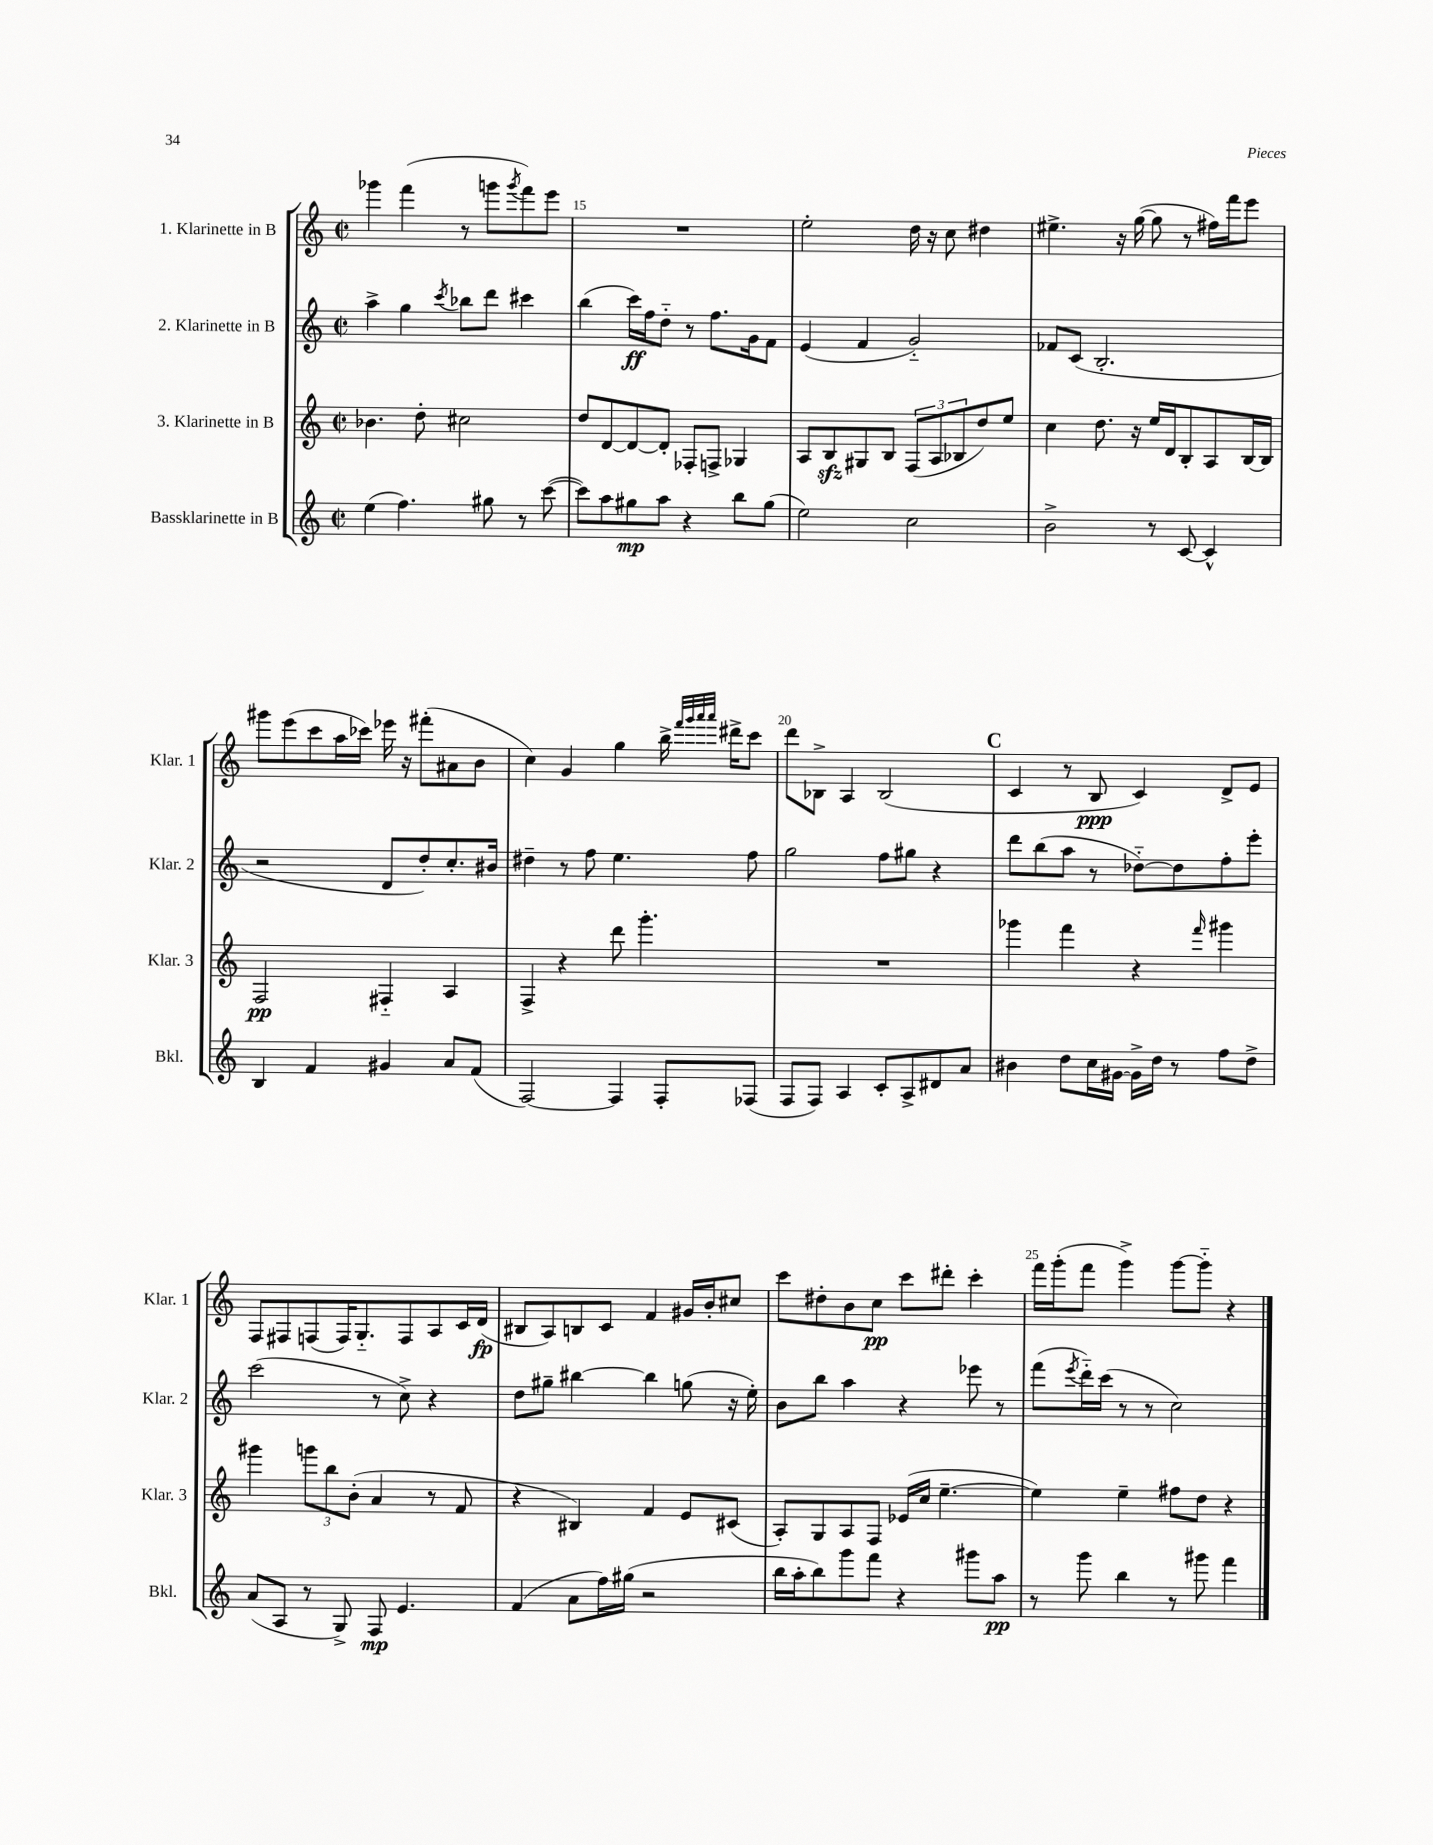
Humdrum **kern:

**kern	**dynam	**kern	**dynam	**kern	**dynam	**kern	**dynam
*part4	*part4	*part3	*part3	*part2	*part2	*part1	*part1
*staff4	*staff4	*staff3	*staff3	*staff2	*staff2	*staff1	*staff1
*I"Bassklarinette in B	*	*I"3. Klarinette in B	*	*I"2. Klarinette in B	*	*I"1. Klarinette in B	*
*I'Bkl.	*	*I'Klar. 3	*	*I'Klar. 2	*	*I'Klar. 1	*
*clefG2	*	*clefG2	*	*clefG2	*	*clefG2	*
*k[]	*	*k[]	*	*k[]	*	*k[]	*
*M2/2	*	*M2/2	*	*M2/2	*	*M2/2	*
*met(c|)	*	*met(c|)	*	*met(c|)	*	*met(c|)	*
=14	=14	=14	=14	=14	=14	=14	=14
(4ee\	.	4.b-X\	.	4aa^\	.	4ggg-X\	.
4.ff\)	.	.	.	4gg\	.	(4fff\	.
.	.	8dd'\	.	.	.	.	.
.	.	.	.	8qccc/	.	.	.
.	.	2cc#X\	.	8bb-X\L	.	8r	.
8gg#X\	.	.	.	8ddd\J	.	8gggn\L	.
.	.	.	.	.	.	8qggg/	.
8r	.	.	.	4ccc#X\	.	8fff\)	.
([8ccc\	.	.	.	.	.	8eee\J	.
=15	=15	=15	=15	=15	=15	=15	=15
8ccc\L])	.	8dd/L	.	(4bb\	.	1r	.
8aa\	.	[8d/	.	.	.	.	.
8gg#X\	mp	8d/_	.	16ccc\LL)	ff	.	.
.	.	.	.	16ff\J	.	.	.
8aa\J	.	8d'/J]	.	8dd\J	.	.	.
4r	.	8F-X'/L	.	8r	.	.	.
.	.	8Fn^/J	.	8.ff\L	.	.	.
8bb\L	.	4G-X/	.	.	.	.	.
.	.	.	.	16g\k	.	.	.
(8gg#\J	.	.	.	8f\J	.	.	.
=16	=16	=16	=16	=16	=16	=16	=16
2ee\)	.	8A/L	.	(4e/	.	2ee'\	.
.	.	8Bzz/	.	.	.	.	.
.	.	8G#X/	.	4f/	.	.	.
.	.	8B/J	.	.	.	.	.
2cc\	.	(12F/L	.	2g/)	.	16dd\	.
.	.	.	.	.	.	16r	.
.	.	12A/	.	.	.	.	.
.	.	.	.	.	.	8cc\	.
.	.	12B-X/	.	.	.	.	.
.	.	8dd/)	.	.	.	4dd#X\	.
.	.	8ee/J	.	.	.	.	.
=17	=17	=17	=17	=17	=17	=17	=17
2b^\	.	4cc\	.	8f-X/L	.	4.ee#X^\	.
.	.	.	.	(8c/J	.	.	.
.	.	8.dd\	.	2.B'/	.	.	.
.	.	.	.	.	.	16r	.
.	.	16r	.	.	.	([16gg\	.
8r	.	16ee/LL	.	.	.	8gg\]	.
.	.	16d/J	.	.	.	.	.
[8c/	.	8B'/	.	.	.	8r	.
4c^^/]	.	8A/	.	.	.	16ff#X\LL)	.
.	.	.	.	.	.	16fff\J	.
.	.	[16B/L	.	.	.	8eee\J	.
.	.	16B/JJ]	.	.	.	.	.
!!LO:LB:g=z
=18	=18	=18	=18	=18	=18	=18	=18
4B/	.	2F/	pp	2r	.	8ggg#X\L	.
.	.	.	.	.	.	(8eee\	.
4f/	.	.	.	.	.	8ccc\	.
.	.	.	.	.	.	16aa\L	.
.	.	.	.	.	.	16ccc-X\JJ)	.
4g#X/	.	4F#X/	.	8d/L	.	16eee-X\	.
.	.	.	.	.	.	16r	.
.	.	.	.	8dd'/)	.	(8fff#X'\L	.
8a/L	.	4A/	.	8.cc'/	.	8a#X\	.
(8f/J	.	.	.	.	.	8b\J	.
.	.	.	.	16b#X/Jk	.	.	.
=19	=19	=19	=19	=19	=19	=19	=19
[2F/)	.	4F^/	.	4dd#X~\	.	4cc\)	.
.	.	4r	.	8r	.	4g/	.
.	.	.	.	8ff\	.	.	.
4F/]	.	8ddd\	.	4.ee\	.	4gg\	.
.	.	4.ggg'\	.	.	.	.	.
8F'/L	.	.	.	.	.	16bb^\	.
.	.	.	.	.	.	32qqfff/LLL	.
.	.	.	.	.	.	32qqggg/	.
.	.	.	.	.	.	32qqaaa/	.
.	.	.	.	.	.	32qqaaa/JJJ	.
.	.	.	.	.	.	16ddd#X^\KL	.
(8F-X/J	.	.	.	8ff\	.	8ccc\J	.
=20	=20	=20	=20	=20	=20	=20	=20
8F/L	.	1r	.	2gg\	.	8ddd\L	.
8F/J)	.	.	.	.	.	8B-X^\J	.
4A/	.	.	.	.	.	4A/	.
8c'/L	.	.	.	8ff\L	.	(2B-/	.
8A^/	.	.	.	8gg#X\J	.	.	.
8d#X/	.	.	.	4r	.	.	.
8a/J	.	.	.	.	.	.	.
!!LO:REH:place=s1:t=C
=21	=21	=21	=21	=21	=21	=21	=21
4b#X\	.	4ggg-X\	.	8ddd\L	.	4c/	.
.	.	.	.	(8bb\	.	.	.
8dd\L	.	4fff\	.	8aa\J	.	8r	.
16cc\L	.	.	.	8r	.	8B/	ppp
[16g#X\JJ	.	.	.	.	.	.	.
16g#^\LL]	.	4r	.	[8dd-X\L)	.	4c/)	.
16dd\JJ	.	.	.	.	.	.	.
8r	.	.	.	8dd-\]	.	.	.
.	.	16qqfff/	.	.	.	.	.
8ff\L	.	4ggg#X\	.	8ff'\	.	8d^/L	.
8dd^\J	.	.	.	8eee'\J	.	8e/J	.
!!LO:LB:g=z
=22	=22	=22	=22	=22	=22	=22	=22
(8a/L	.	4ggg#X\	.	(2ccc\	.	8F/L	.
8A/J	.	.	.	.	.	8F#X/	.
8r	.	12gggn\L	.	.	.	(8Fn/	.
.	.	12bb\	.	.	.	.	.
8G^/)	.	.	.	.	.	16F/K)	.
.	.	(12b'\J	.	.	.	.	.
.	.	.	.	.	.	8.G/	.
8F/	mp	4a/	.	8r	.	.	.
4.e/	.	.	.	8cc^\)	.	8F/	.
.	.	8r	.	4r	.	8A/	.
.	.	8f/	.	.	.	16c/L	.
.	.	.	.	.	.	(16d/JJ	fp
=23	=23	=23	=23	=23	=23	=23	=23
(4f/	.	4r	.	8dd\L	.	8B#X/L	.
.	.	.	.	8gg#X~\J	.	8A/)	.
8a\L	.	4B#X/)	.	[4bb#X\	.	8Bn/	.
16ff\L)	.	.	.	.	.	8c/J	.
(16gg#X\JJ	.	.	.	.	.	.	.
2r	.	4f/	.	4bb#\]	.	4f/	.
.	.	8e/L	.	(8ggn\	.	16g#X/LL	.
.	.	.	.	.	.	16b'/J	.
.	.	(8c#X/J	.	16r	.	8cc#X/J	.
.	.	.	.	16ee'\)	.	.	.
=24	=24	=24	=24	=24	=24	=24	=24
16bb\LL	.	8A'/L)	.	8b\L	.	8ccc\L	.
16aa'\J	.	.	.	.	.	.	.
8bb\)	.	8G/	.	8bb\J	.	8dd#X'\	.
8ggg\	.	8A/	.	4aa\	.	8b\	.
8fff\J	.	8F/J	.	.	.	8cc\J	pp
4r	.	(16e-X/LL	.	4r	.	8ccc\L	.
.	.	16cc/JJ	.	.	.	.	.
.	.	[4.ee~\	.	.	.	8ddd#X'\J	.
8ggg#X\L	.	.	.	8eee-X\	.	4ccc'\	.
8aa\J	pp	.	.	8r	.	.	.
=25	=25	=25	=25	=25	=25	=25	=25
8r	.	4ee\])	.	(8fff\L	.	16fff\LL	.
.	.	.	.	.	.	(16ggg'\J	.
.	.	.	.	8qeee/	.	.	.
8ggg\	.	.	.	16ddd\L)	.	8fff\J	.
.	.	.	.	(16ccc\JJ	.	.	.
4bb\	.	4ee~\	.	8r	.	4ggg^\)	.
.	.	.	.	8r	.	.	.
8r	.	8ff#X\L	.	2cc\)	.	[8ggg\L	.
8ggg#X\	.	8dd\J	.	.	.	8ggg\J]	.
4fff\	.	4r	.	.	.	4r	.
==	==	==	==	==	==	==	==
*-	*-	*-	*-	*-	*-	*-	*-
